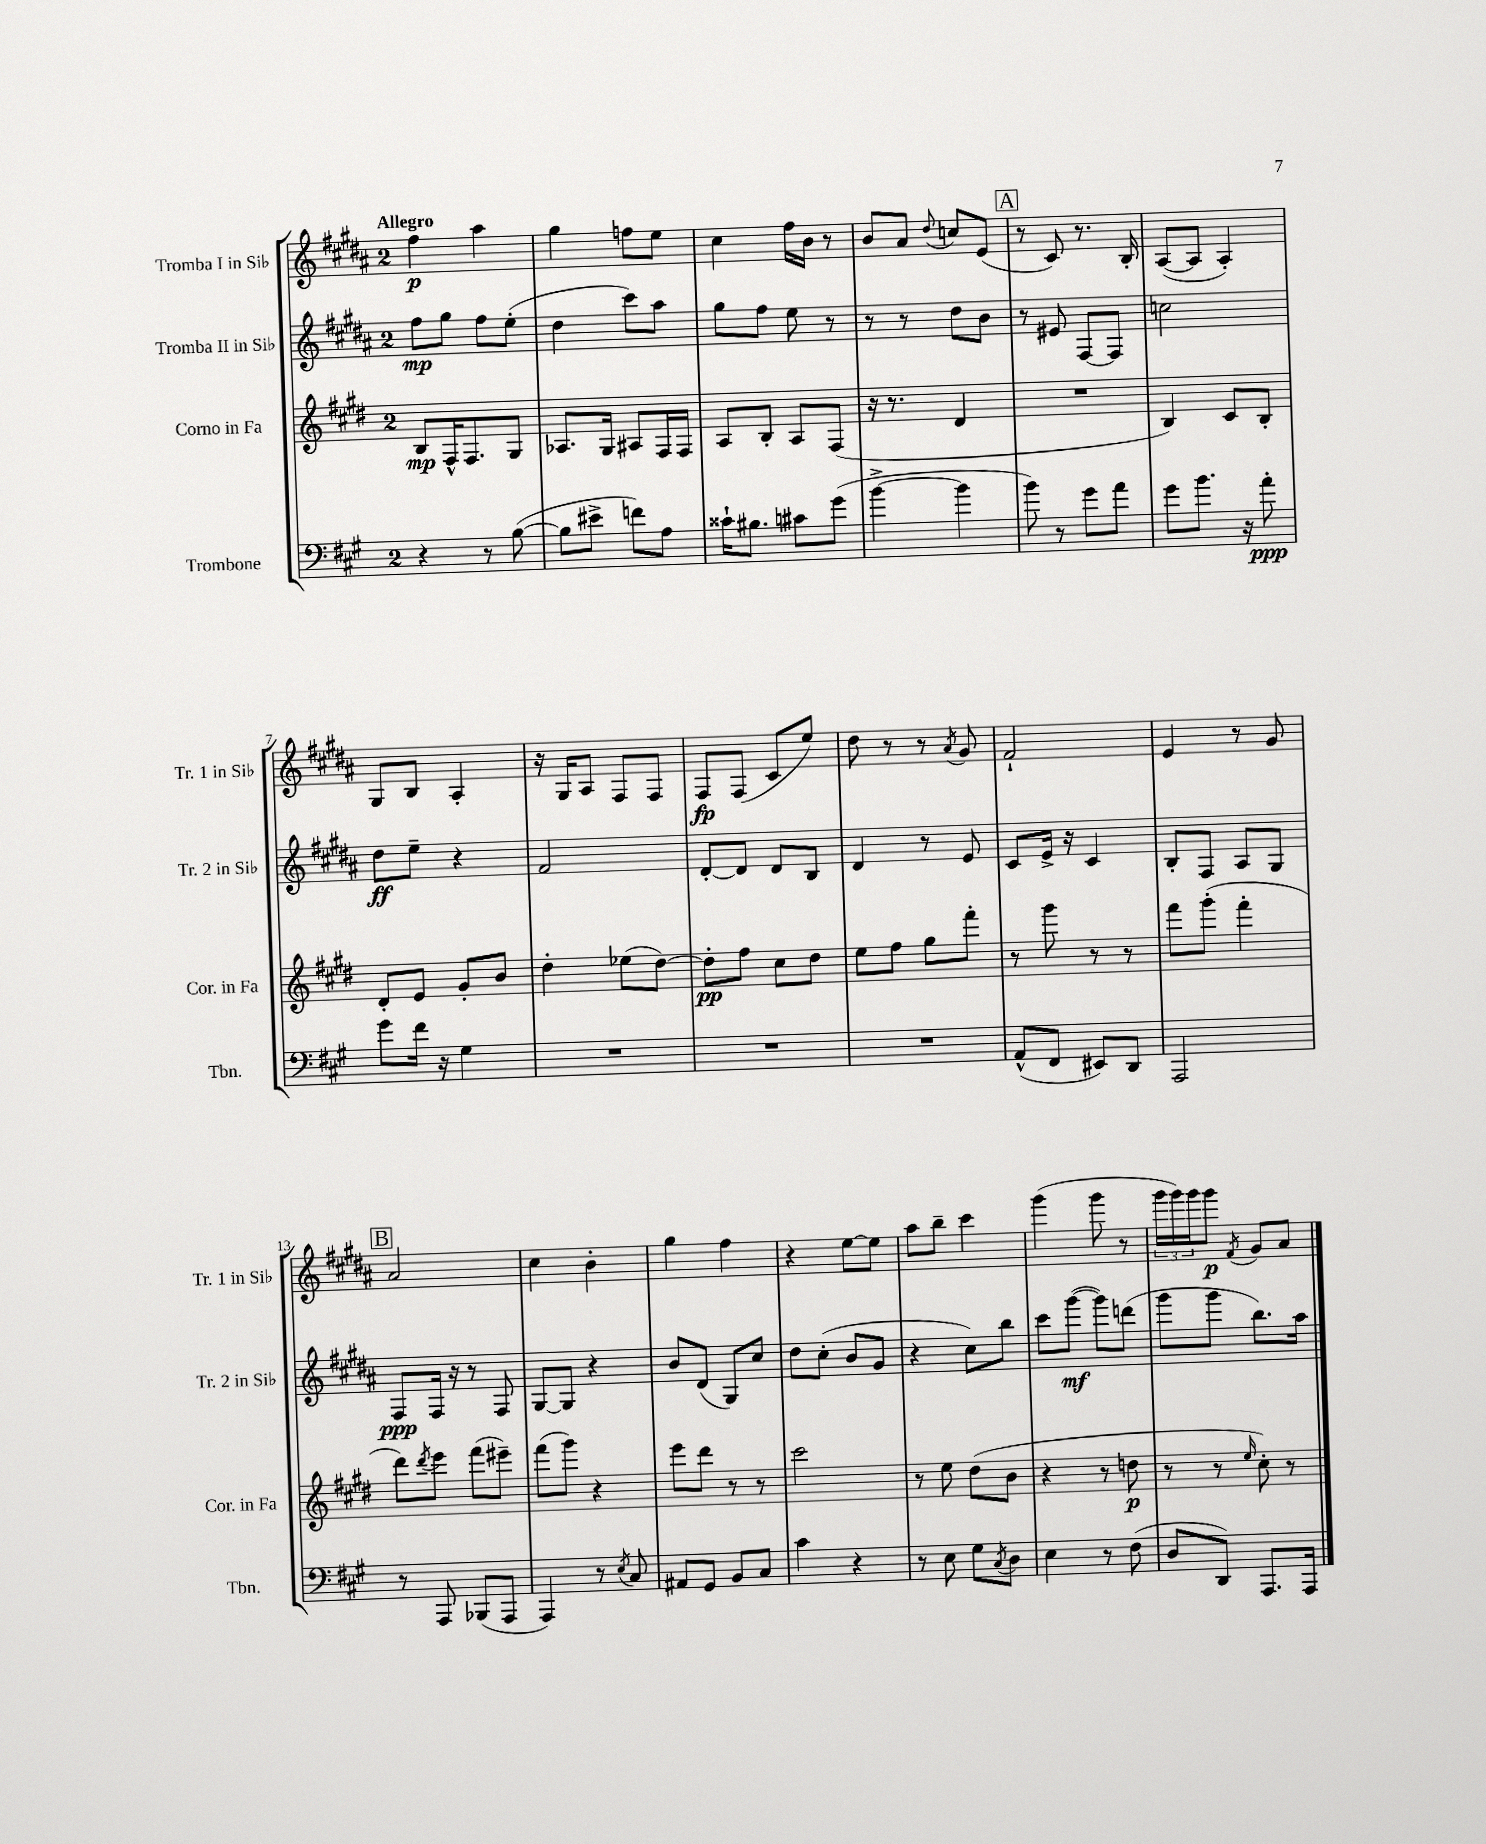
<<
\new StaffGroup <<
\new Staff = "s0" \with { instrumentName = "Tromba I in Sib" shortInstrumentName = "Tr. 1 in Sib" } {
    \clef treble \key b \major \once \override Staff.TimeSignature.style = #'single-digit \time 2/4 \tempo "Allegro"
    fis''4\p ais''4 |
    gis''4 f''8 e''8 |
    cis''4 fis''16 b'16 r8 |
    b'8 ais'8 \appoggiatura { dis''8 } c''8 e'8( |
    \mark \markup { \box "A" } r8 cis'8) r8. b16-. |
    ais8~( ais8 ais4-.) |
    gis8 b8 ais4-. |
    r16 gis16 ais8 fis8 fis8 |
    fis8\fp fis8( cis'8 e''8) |
    dis''8 r8 r8 \acciaccatura { ais'8 } gis'8 |
    fis'2-! |
    e'4 r8 gis'8 |
    \mark \markup { \box "B" } ais'2 |
    cis''4 b'4-. |
    gis''4 fis''4 |
    r4 e''8~ e''8 |
    ais''8 b''8-- cis'''4 |
    gis'''4( gis'''8 r8 |
    \tuplet 3/2 { gis'''16 gis'''16) gis'''16 } gis'''8\p \acciaccatura { fis'8 } gis'8 ais'8 \bar "|." |
}
\new Staff = "s1" \with { instrumentName = "Tromba II in Sib" shortInstrumentName = "Tr. 2 in Sib" } {
    \clef treble \key b \major \once \override Staff.TimeSignature.style = #'single-digit \time 2/4
    fis''8\mp gis''8 fis''8 e''8-.( |
    dis''4 cis'''8) ais''8 |
    gis''8 fis''8 e''8 r8 |
    r8 r8 dis''8 b'8 |
    \mark \markup { \box "A" } r8 eis'8 fis8~ fis8 |
    c''2 |
    dis''8\ff e''8-- r4 |
    fis'2 |
    dis'8~-. dis'8 dis'8 b8 |
    dis'4 r8 e'8 |
    cis'8 e'16-> r16 cis'4 |
    b8-. fis8 ais8 gis8 |
    \mark \markup { \box "B" } fis8\ppp fis16 r16 r8 fis8 |
    gis8~ gis8 r4 |
    b'8 dis'8( gis8) cis''8 |
    dis''8 cis''8-.( b'8 gis'8 |
    r4 cis''8) b''8 |
    cis'''8 gis'''8~\mf( gis'''8) d'''8( |
    gis'''8 gis'''8 b''8.) ais''16 \bar "|." |
}
\new Staff = "s2" \with { instrumentName = "Corno in Fa" shortInstrumentName = "Cor. in Fa" } {
    \clef treble \key e \major \once \override Staff.TimeSignature.style = #'single-digit \time 2/4
    b8\mp fis16-^ fis8. gis8 |
    aes8. gis16 ais8 fis16 fis16 |
    a8 b8-. a8 fis8( |
    r16 r8. dis'4 |
    \mark \markup { \box "A" } R2 |
    b4) cis'8 b8-. |
    dis'8-. e'8 gis'8-. b'8 |
    dis''4-. ees''8( dis''8~) |
    dis''8-.\pp fis''8 cis''8 dis''8 |
    e''8 fis''8 gis''8 fis'''8-. |
    r8 gis'''8 r8 r8 |
    fis'''8 gis'''8-.( fis'''4-. |
    \mark \markup { \box "B" } dis'''8) \acciaccatura { dis'''8 } e'''8 fis'''8( eis'''8--) |
    fis'''8( gis'''8) r4 |
    e'''8 dis'''8 r8 r8 |
    cis'''2 |
    r8 e''8 dis''8( b'8 |
    r4 r8 d''8\p |
    r8 r8 \grace { e''16 } cis''8-.) r8 \bar "|." |
}
\new Staff = "s3" \with { instrumentName = "Trombone" shortInstrumentName = "Tbn." } {
    \clef bass \key a \major \once \override Staff.TimeSignature.style = #'single-digit \time 2/4
    r4 r8 b8~( |
    b8 eis'8-> f'8) a8 |
    cisis'16-! bis8. cis'8 gis'8( |
    b'4~-> b'4 |
    \mark \markup { \box "A" } b'8) r8 gis'8 a'8 |
    gis'8 b'8. r16 a'8-.\ppp |
    gis'8 fis'16 r16 gis4 |
    R2 |
    R2 |
    R2 |
    a,8-^( fis,8 eis,8) d,8 |
    a,,2 |
    \mark \markup { \box "B" } r8 a,,8 bes,,8( a,,8 |
    a,,4) r8 \acciaccatura { e8 } cis8 |
    ais,8 gis,8 b,8 cis8 |
    cis'4 r4 |
    r8 e8 gis8 \acciaccatura { cis8 } d8 |
    e4 r8 fis8( |
    d8 d,8) a,,8. a,,16 \bar "|." |
}
>>
>>
